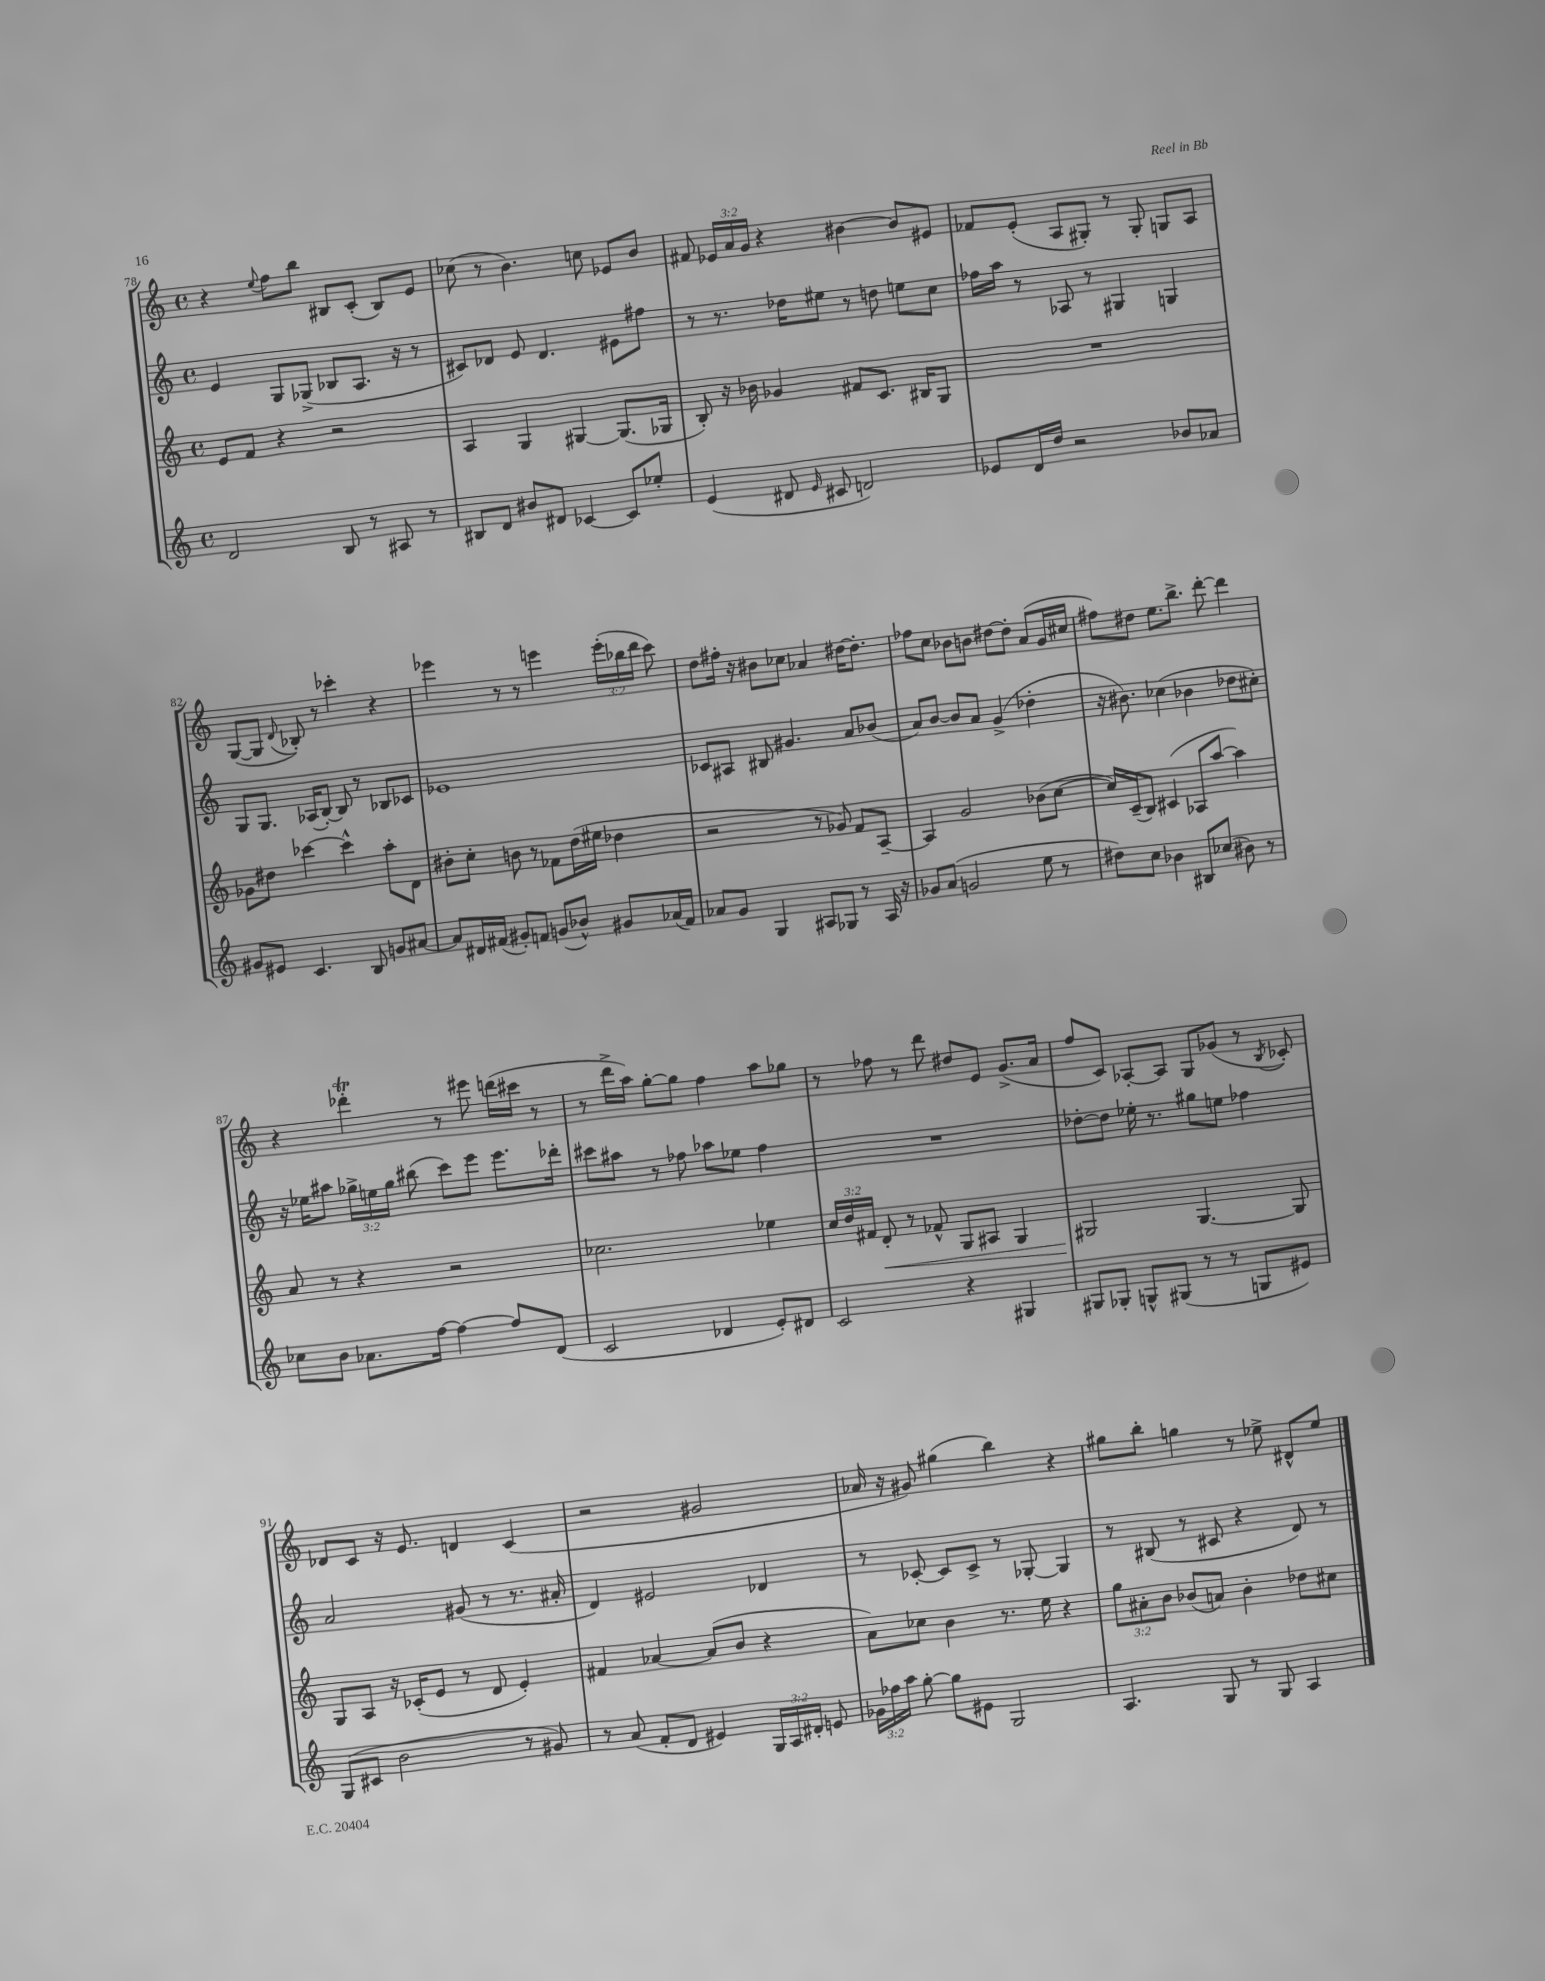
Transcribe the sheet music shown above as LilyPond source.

<<
\new StaffGroup <<
\new Staff = "s0" {
    \clef treble \key c \major \defaultTimeSignature \time 4/4 \override Staff.TupletNumber.text = #tuplet-number::calc-fraction-text
    \autoBeamOff r4 \appoggiatura { e''8 } f''8[ b''8] bis8[ c'8]-.( bis8[) e'8] |
    ces''8( r8 b'4.) c''8 ees'8[ b'8] |
    fis'8 \tuplet 3/2 { ees'16[ a'16 g'16] } r4 bis'4~ bis'8[ eis'8] |
    fes'8[ e'8]-.( a8[ gis8]-.) r8 gis8-. g8[ a8] |
    g8[~( g8] \appoggiatura { d'8 } bes8-.) r8 ces'''4-. r4 |
    ees'''4 r8 r8 e'''4 \tuplet 3/2 { e'''16[-.( bes''16 d'''16] } c'''8) |
    d''8[ fis''16]-. r16 bis'8[ ces''8] aes'4 dis''16[~ dis''8.]-. |
    fes''8[ c''8] bes'8[ b'8] dis''8[~ dis''8]-. a'8[( g'16 cis''16] |
    fis''8[) dis''8] e''8.[ b''8.]-> d'''8~-. d'''4 |
    r4 des'''4-.\trill r8 eis'''8 d'''16[( cis'''16] r8 |
    r8 d'''16[-> a''16]) g''8[~-. g''8] f''4 a''8[ ges''8] |
    r8 fes''8 r8 d'''8 dis''8[ e'8] g'8.[->( a'16] |
    f''8[ c'8]) aes8[~-. aes8] g8[ ges'8]( r8 \acciaccatura { b8 } ces'8-.) |
    des'8[ c'8] r16 e'8. d'4 c'4( |
    r2 gis'2 |
    aes'16 r16 gis'8) gis''4( b''4) r4 |
    gis''8[ b''8]-. g''4 r8 ees''8-> dis'8[-^ ees''8] \bar "|." |
}
\new Staff = "s1" {
    \clef treble \key c \major \defaultTimeSignature \time 4/4 \override Staff.TupletNumber.text = #tuplet-number::calc-fraction-text
    \autoBeamOff e'4 g8[ ges8]->( bes8[ a8.] r16 r8 |
    cis'8[) des'8] e'8 des'4. eis'8[ fis''8] |
    r8 r8. des''16[ eis''8] r8 d''8 e''8[ c''8] |
    fes''16[ a''16] r8 aes8 r8 gis4 g4 |
    g8[ g8.] aes16[( b8]~-.) b8 r8 bes8[ ces'8] |
    ees'1 |
    ces'8[ ais8] bis8 gis'4. a'8[ bes'8]( |
    a'8[) b'8]~ b'8[ a'8] g'4->( des''4-. |
    r16 bis'8.) ces''4( bes'4 des''8[ cis''8]-.) |
    r16 ees''16[ ais''8] \tuplet 3/2 { ges''16[-> e''16 ges''16] } bis''8( c'''8[) e'''8] e'''8.[ des'''16]-. |
    cis'''8[ ais''8] r8 fes''8 aes''8[ ees''8] fes''4 |
    R1 |
    des''8[~-. des''8] ees''16-. r8. gis''8[ e''8] fes''4 |
    a'2 gis'8( r8 r8. ais'16-. |
    d'4) eis'2 des'4 |
    r8 ces'8~-. ces'8[ ces'8]-> r8 ges8~-. ges4 |
    r8 bis8( r8 cis'8 r4 d'8) r8 \bar "|." |
}
\new Staff = "s2" {
    \clef treble \key c \major \defaultTimeSignature \time 4/4 \override Staff.TupletNumber.text = #tuplet-number::calc-fraction-text
    \autoBeamOff e'8[ f'8] r4 r2 |
    a4 g4 gis4~ gis8.[( ges16] |
    b8-.) r16 bes'16 ges'4 fis'8[ c'8.] bis16[ g8] |
    R1 |
    ges'8[ dis''8] ces'''4~ ces'''4-^ a''8[-. d'8] |
    bis'8[-. c''8]-. b'8 r8 fes'8[ d''16( eis''16] des''4 |
    r2 r8 ges'8) f'8[ a8]~-- |
    a4 g'2 bes'8[( c''8]~ |
    c''16[) c'16--( b8]) cis'4( aes8[ a''8]~ a''4) |
    a'8 r8 r4 r2 |
    ces''2. ees''4 |
    \tuplet 3/2 { c''16[ d''16 fis'16] } d'8-.\< r8 fes'8-^ g8[ ais8] g4 |
    gis2\! gis4.~ gis8 |
    g8[ a8] r16 ces'16[-.( e'8] r8 d'8 e'4-.) |
    fis'4 aes'4~ aes'8[( b'8] r4 |
    a'8[) ces''8] b'4 r8. e''16 r4 |
    \tuplet 3/2 { g''8[ ais'8-. b'8] } bes'8[( a'8]) bes'4-. des''8[ cis''8] \bar "|." |
}
\new Staff = "s3" {
    \clef treble \key c \major \defaultTimeSignature \time 4/4 \override Staff.TupletNumber.text = #tuplet-number::calc-fraction-text
    \autoBeamOff d'2 b8 r8 ais8 r8 |
    bis8[ d'8] bis'8[ dis'8] ces'4~ ces'8[ ees''8]-. |
    e'4( dis'8 \grace { e'16 } cis'8 d'2) |
    ees'8[ d'16 d''16] r2 bes'8[ aes'8] |
    gis'8[ eis'8] c'4. b8 g'8[ ais'8]~ |
    ais'8[ dis'16 fis'16]( gis'8[-.) f'8] g'8[( bes'8]-^) gis'8[ aes'16( f'16]) |
    aes'8[ g'8] g4 ais8[ ges8] r8 ais16 r16 |
    ges'8[ a'8]( g'2 e''8 r8 |
    dis''8[) c''8] bes'4 bis8[ ces''8]( bis'8) r8 |
    ces''8[ b'8] aes'8.[ f''16]~ f''4~ f''8[ d'8]( |
    c'2 des'4 e'8[-.) dis'8] |
    c'2 r4 gis4 |
    gis8[ ges8]-. g8[-^ gis8]( r8 r8 g8[ eis'8]) |
    g8[( cis'8] b'2 r8 gis'8) |
    r8 a'8( f'8[-. d'8] eis'4) \tuplet 3/2 { g16[ a16 dis'16]-. } e'8 |
    \tuplet 3/2 { ges'16[ fes''16 a''16] } g''8~-. g''8[ eis'8] g2 |
    a4. g8 r8 g8 a4 \bar "|." |
}
>>
>>
\layout { \context { \Score currentBarNumber = #78 } }
